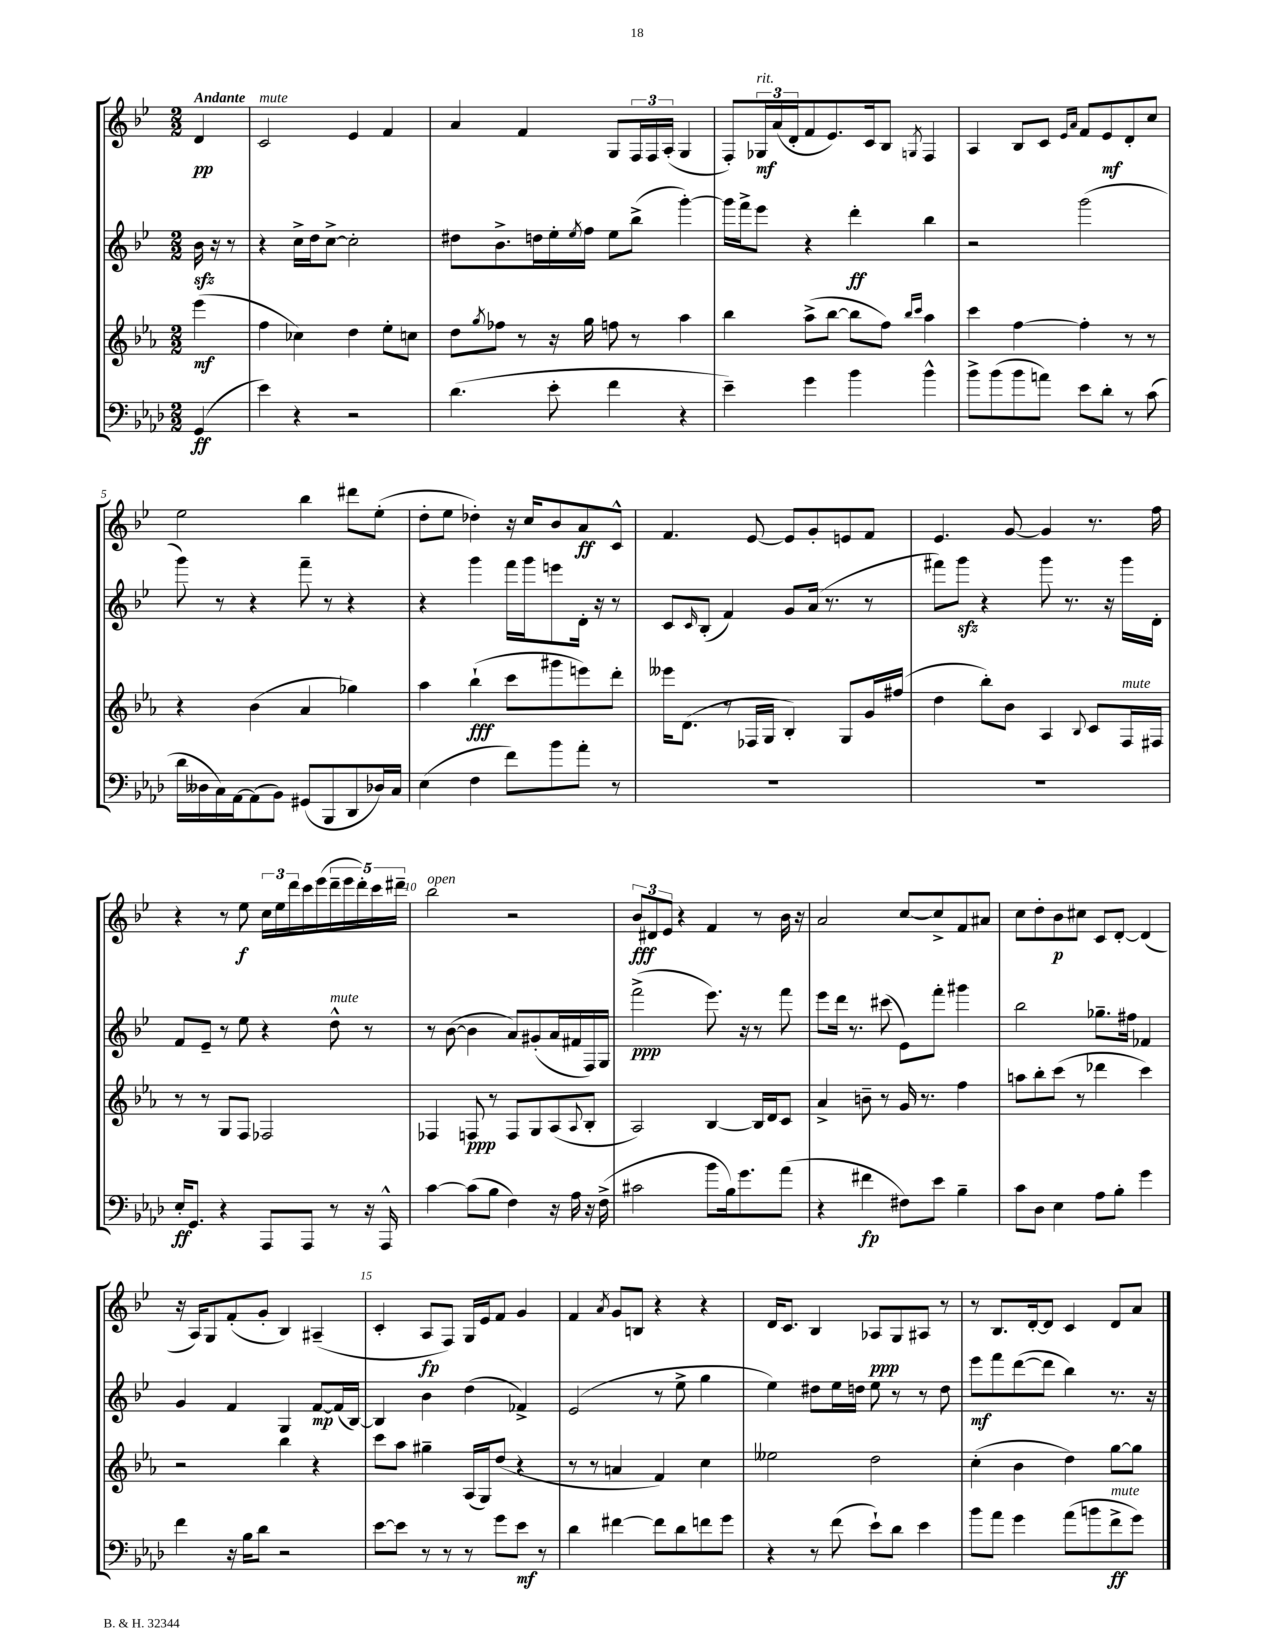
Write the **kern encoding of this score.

**kern	**dynam	**kern	**dynam	**kern	**dynam	**kern	**dynam
*part4	*part4	*part3	*part3	*part2	*part2	*part1	*part1
*staff4	*staff4	*staff3	*staff3	*staff2	*staff2	*staff1	*staff1
*clefF4	*	*clefG2	*	*clefG2	*	*clefG2	*
*k[b-e-a-d-]	*	*k[b-e-a-]	*	*k[b-e-]	*	*k[b-e-]	*
*M2/2	*	*M2/2	*	*M2/2	*	*M2/2	*
=	=	=	=	=	=	=	=
!	!	!	!	!	!	!LO:TX:a:B:t=Andante	!
(4GG/	ff	(4eee-\	mf	16b-zz\	.	4d/	pp
.	.	.	.	16r	.	.	.
.	.	.	.	8r	.	.	.
=1	=1	=1	=1	=1	=1	=1	=1
!	!	!	!	!	!	!LO:TX:a:i:t=mute	!
4e-\)	.	4ff\	.	4r	.	2c/	.
4r	.	4cc-X\)	.	16cc^\LL	.	.	.
.	.	.	.	16dd\J	.	.	.
.	.	.	.	[8cc^\J	.	.	.
2r	.	4dd\	.	2cc'\]	.	4e-/	.
.	.	8ee-'\L	.	.	.	4f/	.
.	.	8ccn\J	.	.	.	.	.
=2	=2	=2	=2	=2	=2	=2	=2
(4.d-\	.	8dd\L	.	8dd#X\L	.	4a/	.
.	.	8qgg/	.	.	.	.	.
.	.	8ff-X\J	.	8.b-^\	.	.	.
.	.	8r	.	.	.	4f/	.
.	.	.	.	16ddn\L	.	.	.
8e-'\	.	16r	.	16ee-'\	.	.	.
.	.	.	.	8qee-/	.	.	.
.	.	16gg\	.	16ff\JJ	.	.	.
4f\	.	8ffn\	.	8ee-\L	.	8G/L	.
.	.	8r	.	(8bb-^\J	.	24F/L	.
.	.	.	.	.	.	24F/	.
.	.	.	.	.	.	(24A'/JJ	.
4r	.	4aa-\	.	[4ggg'\)	.	4G/	.
=3	=3	=3	=3	=3	=3	=3	=3
4e-~\)	.	4bb-\	.	16ggg\LL]	.	8F'/L)	.
.	.	.	.	16fff^\J	.	.	.
!	!	!	!	!	!	!LO:TX:a:i:t=rit.	!
.	.	.	.	8eee-\J	.	24G-X/L	mf
.	.	.	.	.	.	(24a/	.
.	.	.	.	.	.	24d'/J	.
4g\	.	(8aa-^\L	.	4r	.	8f/	.
.	.	[8bb-\J	.	.	.	8.e-/)	.
4b-\	.	8bb-\L]	.	4ddd'\	ff	.	.
.	.	.	.	.	.	16c/k	.
.	.	8ff\J)	.	.	.	8B-/J	.
.	.	16qqbb-/LL	.	.	.	.	.
.	.	16qqccc/JJ	.	.	.	8qGn/	.
4b-^^\	.	4aa-\	.	4bb-\	.	4F/	.
=4	=4	=4	=4	=4	=4	=4	=4
8b-^\L	.	4ccc\	.	2r	.	4A/	.
(8b-\	.	.	.	.	.	.	.
8b-\	.	[4ff\	.	.	.	8B-/L	.
8an\J)	.	.	.	.	.	8c/J	.
.	.	.	.	.	.	16qqe-/LL	.
.	.	.	.	.	.	16qqa/JJ	.
8e-\L	.	4ff'\]	.	(2ggg\	.	8f/L	.
8d-'\J	.	.	.	.	.	8e-/	mf
8r	.	8r	.	.	.	8d'/	.
(8c\	.	8r	.	.	.	8cc/J	.
!!LO:LB:g=z
=5	=5	=5	=5	=5	=5	=5	=5
16d-\LL	.	4r	.	8ggg\)	.	2ee-\	.
16D--X\	.	.	.	.	.	.	.
16C\)	.	.	.	8r	.	.	.
[16AA-\J	.	.	.	.	.	.	.
(8AA-\]	.	(4b-\	.	4r	.	.	.
8BB-\J)	.	.	.	.	.	.	.
(8GG#X/L	.	4a-/	.	8fff~\	.	4bb-\	.
8BBB-/	.	.	.	8r	.	.	.
8DD-/	.	4gg-X\)	.	4r	.	8ddd#X\L	.
16D-X/L)	.	.	.	.	.	(8ee-'\J	.
16C/JJ	.	.	.	.	.	.	.
=6	=6	=6	=6	=6	=6	=6	=6
(4E-\	.	4aa-\	.	4r	.	8dd'\L	.
.	.	.	.	.	.	8ee-\J	.
4F\	.	(4bb-`\	fff	4ggg\	.	4dd-X'\)	.
8f\L)	.	8ccc\L	.	16fff\LL	.	16r	.
.	.	.	.	16ggg\J	.	16cc/KL	.
8b-\	.	8ggg#X\	.	8eeen\	.	8b-/	.
8a-'\J	.	8eeen\)	.	16d'\Jk	.	8a/	ff
.	.	.	.	16r	.	.	.
8r	.	8ddd'\J	.	8r	.	8c^^/J	.
=7	=7	=7	=7	=7	=7	=7	=7
1r	.	16eee--X\KL	.	8c/L	.	4.f/	.
.	.	(8.d\J	.	.	.	.	.
.	.	.	.	16qqc/	.	.	.
.	.	.	.	(8B-'/J	.	.	.
.	.	8r	.	4f/)	.	.	.
.	.	16F-X/LL	.	.	.	[8e-/	.
.	.	16G/JJ	.	.	.	.	.
.	.	4B-'/)	.	8g/L	.	8e-/L]	.
.	.	.	.	(16a/Jk	.	8g'/	.
.	.	.	.	8.r	.	.	.
.	.	8G/L	.	.	.	8en/	.
.	.	16g/L	.	8r	.	8f/J	.
.	.	(16ff#X/JJ	.	.	.	.	.
=8	=8	=8	=8	=8	=8	=8	=8
1r	.	4dd\	.	8fff#X\L)	.	4.e-/	.
.	.	.	.	8gggzz\J	.	.	.
.	.	8bb-'\L)	.	4r	.	.	.
.	.	8b-\J	.	.	.	[8g/	.
.	.	4A-/	.	8ggg\	.	4g/]	.
.	.	.	.	8.r	.	.	.
.	.	8qqB-/	.	.	.	.	.
.	.	8c/L	.	.	.	8.r	.
.	.	.	.	16r	.	.	.
!	!	!LO:TX:a:i:t=mute	!	!	!	!	!
.	.	16F/L	.	16ggg\LL	.	.	.
.	.	16F#X/JJ	.	16d'\JJ	.	16ff\	.
!!LO:LB:g=z
=9	=9	=9	=9	=9	=9	=9	=9
16E-'/KL	ff	8r	.	8f/L	.	4r	.
8.GG/J	.	.	.	.	.	.	.
.	.	8r	.	8e-~/J	.	.	.
4r	.	8G/L	.	8r	.	8r	.
.	.	8F/J	.	8ee-\	.	8ee-\	f
8AAA-/L	.	2F-X/	.	4r	.	24cc\LL	.
.	.	.	.	.	.	24ee-\	.
.	.	.	.	.	.	24ddd\	.
8AAA-/J	.	.	.	.	.	16ccc\	.
.	.	.	.	.	.	(16eee-\	.
!	!	!	!	!LO:TX:a:i:t=mute	!	!	!
8r	.	.	.	8dd^^\	.	20ddd~\	.
.	.	.	.	.	.	20eee-\	.
.	.	.	.	.	.	20ddd'\)	.
16r	.	.	.	8r	.	.	.
.	.	.	.	.	.	20ccc\	.
16AAA-^^/	.	.	.	.	.	.	.
.	.	.	.	.	.	20ddd#X~\JJ	.
=10	=10	=10	=10	=10	=10	=10	=10
!	!	!	!	!	!	!LO:TX:a:i:t=open	!
[4c\	.	4F-X/	.	8r	.	2bb-\	.
.	.	.	.	([8b-\	.	.	.
(8c\L]	.	8Fn/	ppp	4b-\]	.	.	.
8B-\J	.	8r	.	.	.	.	.
4F\)	.	8F/L	.	8a/L)	.	2r	.
.	.	8G/	.	(8g#X'/	.	.	.
16r	.	(8A-/	.	16a/L	.	.	.
16A-\	.	.	.	16f#X/	.	.	.
.	.	8qqA-/	.	.	.	.	.
16r	.	8B-'/J	.	16F/)	.	.	.
(16F^\	.	.	.	16G/JJ	.	.	.
=11	=11	=11	=11	=11	=11	=11	=11
2c#X\	.	2A-/)	.	(2fff^\	ppp	12b-/L	fff
.	.	.	.	.	.	12d#X/	.
.	.	.	.	.	.	12e-/J	.
.	.	.	.	.	.	4r	.
8b-\L	.	[4B-/	.	8.eee-\)	.	4f/	.
16B-\k)	.	.	.	.	.	.	.
8.g\	.	.	.	16r	.	.	.
.	.	16B-/LL]	.	8r	.	8r	.
.	.	16d/J	.	.	.	.	.
(8a-\J	.	8c/J	.	8fff\	.	16b-\	.
.	.	.	.	.	.	16r	.
=12	=12	=12	=12	=12	=12	=12	=12
4r	.	4a-^/	.	8eee-\L	.	2a/	.
.	.	.	.	16ddd\Jk	.	.	.
.	.	.	.	8.r	.	.	.
4f#X\	fp	8bn~\	.	.	.	.	.
.	.	8r	.	(8ccc#X\	.	.	.
8F#X\L)	.	16g/	.	8e-\L)	.	[8cc/L	.
.	.	8.r	.	.	.	.	.
8e-\J	.	.	.	8fff'\J	.	8cc^/]	.
4B-~\	.	4ff\	.	4ggg#X\	.	8f/	.
.	.	.	.	.	.	8a#X/J	.
=13	=13	=13	=13	=13	=13	=13	=13
8c\L	.	8aan\L	.	2bb-\	.	8cc\L	.
8D-\J	.	8bb-'\	.	.	.	8dd'\	.
4E-\	.	(8ccc\J	.	.	.	8b-\	p
.	.	8r	.	.	.	8cc#X\J	.
8A-\L	.	4ddd-X\	.	8.gg-X~\L	.	8c/L	.
8B-'\J	.	.	.	.	.	[8d'/J	.
.	.	.	.	16ff#X\Jk	.	.	.
4g\	.	4ccc\)	.	4f-X/	.	(4d/]	.
!!LO:LB:g=z
=14	=14	=14	=14	=14	=14	=14	=14
4f\	.	2r	.	4g/	.	16r	.
.	.	.	.	.	.	16A/KL)	.
.	.	.	.	.	.	8G/	.
16r	.	.	.	4f/	.	(8f'/	.
16B-\KL	.	.	.	.	.	.	.
8d-\J	.	.	.	.	.	8g'/J	.
2r	.	4bb-\	.	4G/	.	4B-/)	.
.	.	4r	.	[8f/L	mp	(4A#X~/	.
.	.	.	.	(16f/L]	.	.	.
.	.	.	.	[16B-/JJ)	.	.	.
=15	=15	=15	=15	=15	=15	=15	=15
[8e-\L	.	8ccc\L	.	4B-/]	.	4c'/	.
8e-\J]	.	8aa-\J	.	.	.	.	.
8r	.	4gg#X~\	.	4b-\	.	8A/L	fp
8r	.	.	.	.	.	8F/J)	.
8r	.	(16A-/LL	.	(4dd\	.	16G/LL	.
.	.	16G/J)	.	.	.	16e-/J	.
8g\L	.	(8dd/J	.	.	.	8f/J	.
8e-\J	mf	4r	.	4f-X^/)	.	4g/	.
8r	.	.	.	.	.	.	.
=16	=16	=16	=16	=16	=16	=16	=16
4d-\	.	8r	.	(2e-/	.	4f/	.
.	.	8r	.	.	.	.	.
.	.	.	.	.	.	8qa/	.
[4f#X\	.	4an/	.	.	.	8g/L	.
.	.	.	.	.	.	8Bn/J	.
8f#\L]	.	4f/)	.	8r	.	4r	.
8d-\	.	.	.	8ee-^\	.	.	.
8fn\	.	4cc\	.	4gg\	.	4r	.
8g\J	.	.	.	.	.	.	.
=17	=17	=17	=17	=17	=17	=17	=17
4r	.	2ee--X\	.	4ee-\)	.	16d/KL	.
.	.	.	.	.	.	8.c/J	.
8r	.	.	.	8dd#X\L	.	4B-/	.
(8f\	.	.	.	16ee-\L	.	.	.
.	.	.	.	16ddn\JJ	.	.	.
8e-`\L)	.	2dd\	.	8ee-\	.	8A-X/L	ppp
8d-\J	.	.	.	8r	.	8G/	.
4e-\	.	.	.	8r	.	8A#X/J	.
.	.	.	.	8dd\	.	8r	.
=18	=18	=18	=18	=18	=18	=18	=18
8b-\L	.	(4cc'\	.	8eee-\L	mf	8r	.
8a-\J	.	.	.	8fff\	.	8.B-/L	.
4g\	.	4b-\	.	([8ddd\	.	.	.
.	.	.	.	.	.	[16d'/k	.
.	.	.	.	8ddd\J]	.	8d/J]	.
(8a-\L	.	4dd\)	.	4bb-\)	.	4c/	.
8bn\	.	.	.	.	.	.	.
!LO:TX:a:i:t=mute	!	!	!	!	!	!	!
8f^\	ff	[8gg\L	.	8.r	.	8d/L	.
8g\J)	.	8gg\J]	.	.	.	8a/J	.
.	.	.	.	16r	.	.	.
==	==	==	==	==	==	==	==
*-	*-	*-	*-	*-	*-	*-	*-
